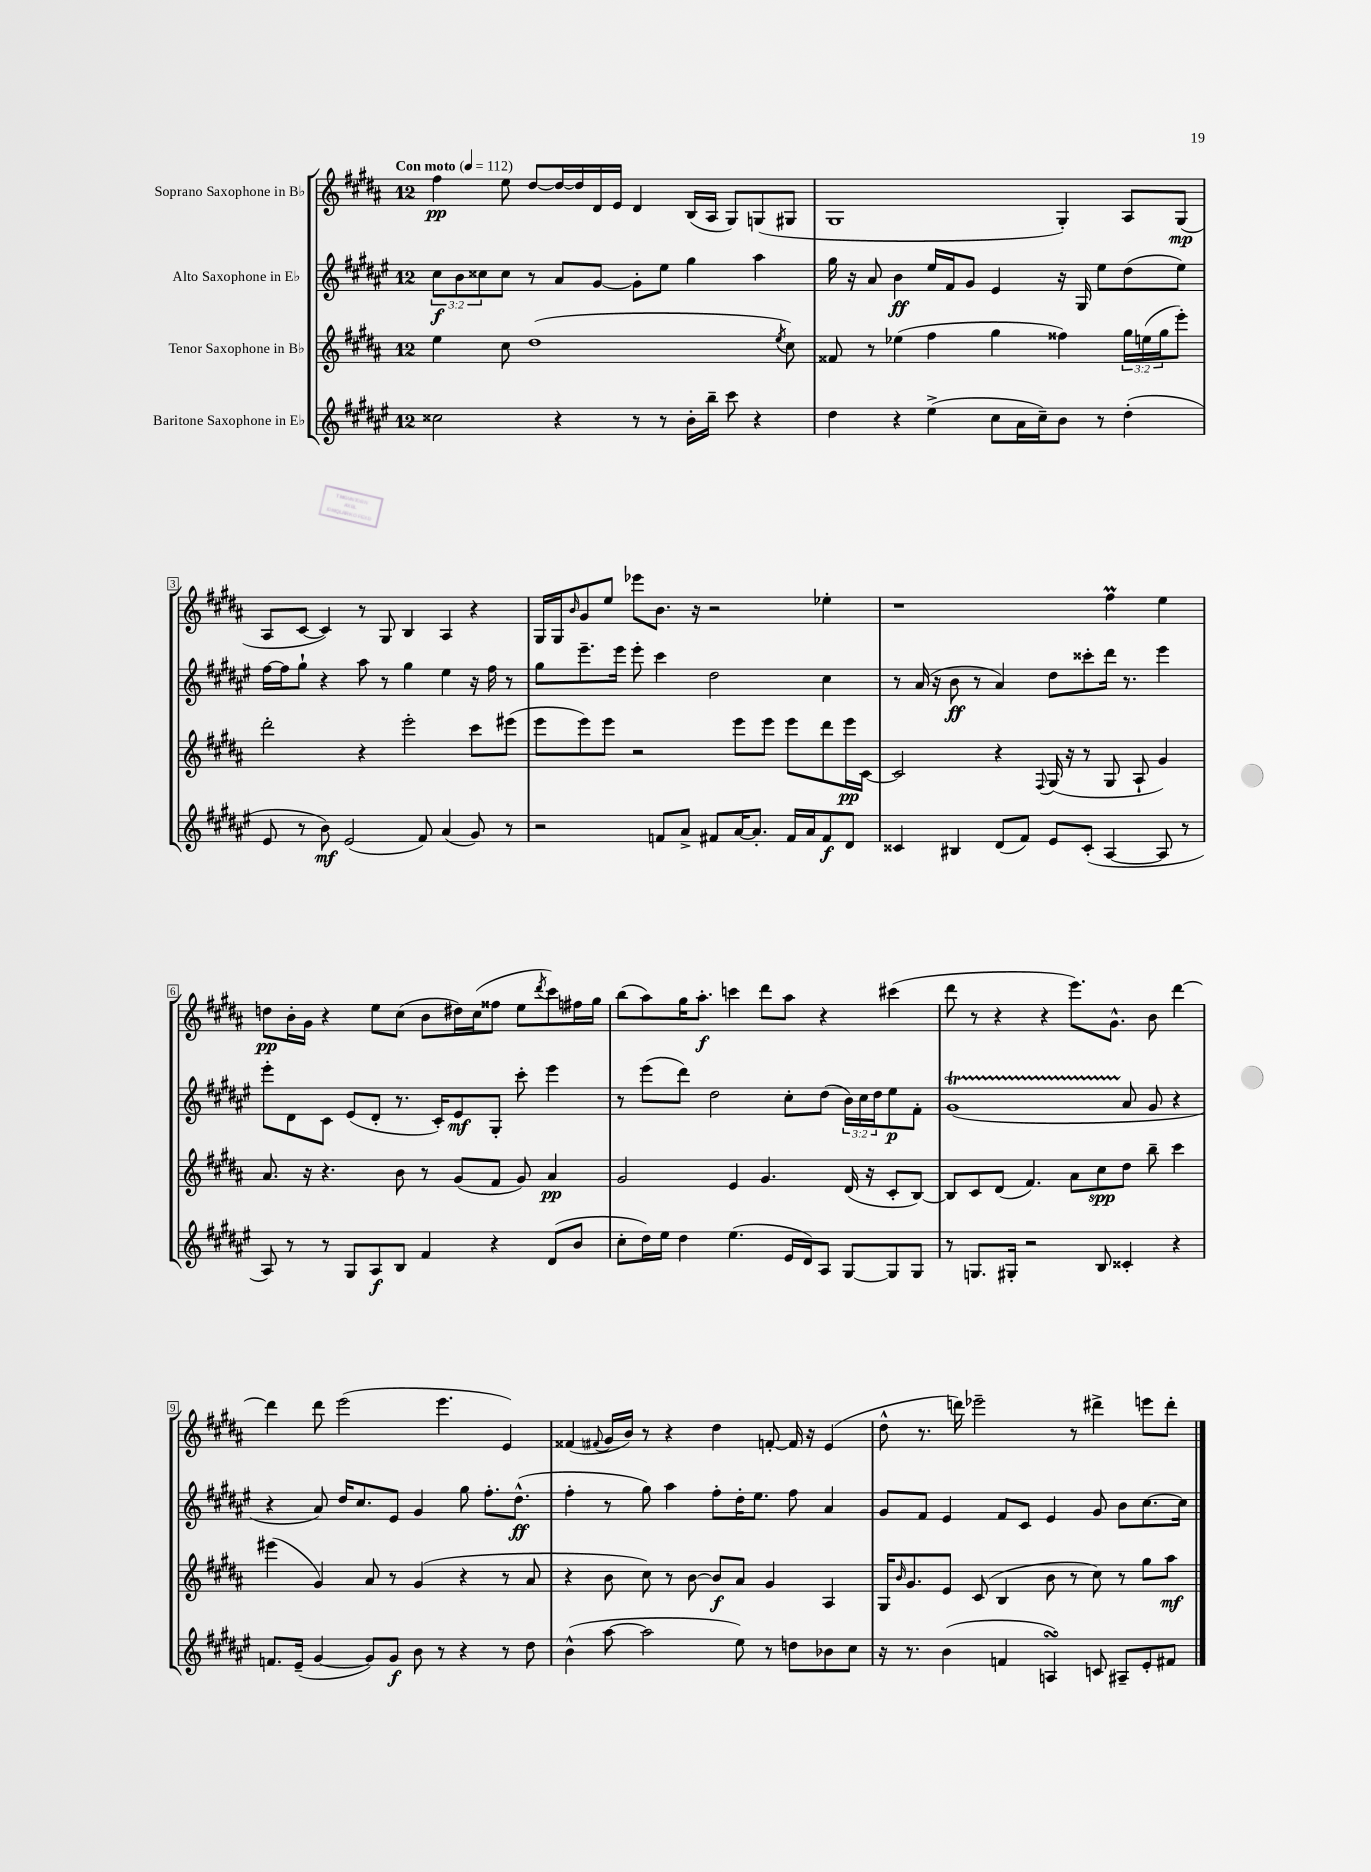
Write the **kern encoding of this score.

**kern	**kern	**kern	**kern
*staff4	*staff3	*staff2	*staff1
*clefG2	*clefG2	*clefG2	*clefG2
*k[f#c#g#d#a#e#]	*k[f#c#g#d#a#]	*k[f#c#g#d#a#e#]	*k[f#c#g#d#a#]
*M12/8	*M12/8	*M12/8	*M12/8
*MM112	*MM112	*MM112	*MM112
2cc##	4ee	12cc#	4ff#
.	.	12b	.
.	.	12cc##	.
.	8cc#	8cc##	8ee
.	(1dd#	8r	[8dd#
4r	.	8a#	16dd#_
.	.	.	16dd#]
.	.	[8g#	16d#
.	.	.	16e
8r	.	8g#']	4d#
8r	.	8ee#	.
16b'	.	4gg#	(16B
16bb~	.	.	16A#
8ccc#	.	.	8G#)
4r	.	4aa#	(8G
.	8qee	.	.
.	8cc#)	.	8G#
=	=	=	=
4dd#	8f##	16gg#	1G#
.	.	16r	.
.	8r	8a#	.
4r	(4ee-	4b	.
(4ee#^	4ff#	16ee#	.
.	.	16f#	.
.	.	8g#	.
8cc#	4gg#	4e#	.
16a#	.	.	.
16cc#~)	.	.	.
8b	4ff##)	16r	4G#')
.	.	16G#	.
8r	.	8ee#	.
(4dd#'	24gg#	(8dd#	8A#
.	(24ee	.	.
.	24gg#	.	.
.	8eee')	8ee#)	(8G#
=	=	=	=
8e#	2ddd#'	[16ff#	8A#
.	.	16ff#]	.
8r	.	8gg#`	[8c#
8b)	.	4r	4c#])
(2e#	.	.	.
.	4r	8aa#	8r
.	.	8r	8G#
.	2eee'	4gg#	4B
8f#)	.	.	.
(4a#	.	4ee#	4A#
8g#)	8ccc#	16r	4r
.	.	16ff#	.
8r	(8eee#	8r	.
=	=	=	=
2r	8eee	8gg#	16G#
.	.	.	16G#
.	.	.	16qqb
.	8eee)	8.eee#~	8g#
.	8eee	.	8ee
.	.	16eee#	.
.	2r	8eee#'	8eee-
8f	.	4ccc#	8.b
8a#^	.	.	.
.	.	.	16r
8f#	.	2dd#	2r
[16a#	8eee	.	.
8.a#']	.	.	.
.	8eee	.	.
16f#	8eee	.	.
16a#	.	.	.
8f#	8ddd#	4cc#	4ee-'
8d#	16eee	.	.
.	[16c#	.	.
=	=	=	=
4c##	2c#]	8r	1r
.	.	(16a#	.
.	.	16r	.
4B#	.	8b	.
.	.	8r	.
(8d#	4r	4a#)	.
8f#)	.	.	.
.	8qqF#	.	.
8e#	(16G#	8dd#	.
.	16r	.	.
(8c##'	8r	8ccc##'	.
[4A#	8G#	16ddd#	4ff#
.	.	8.r	.
.	8A#`	.	.
8A#]	4g#)	4eee#	4ee
8r	.	.	.
=	=	=	=
8A#)	8.a#	8eee#'	8dd
8r	.	8d#	16b'
.	16r	.	16g#
8r	4.r	8c#	4r
8G#	.	(8e#	.
8A#	.	8d#'	8ee
8B	8b	8.r	(8cc#
4f#	8r	.	8b
.	.	16c#')	.
.	(8g#	8e#	16dd#)
.	.	.	(16cc#
4r	8f#	8G#'	8ff##
.	8g#)	8ccc#'	8ee
.	.	.	8qddd#
(8d#	4a#	4eee#	8ccc#)
8b	.	.	16ff#
.	.	.	16gg#
=	=	=	=
8cc#'	2g#	8r	(8bb
16dd#)	.	(8eee#	8aa#)
16ee#	.	.	.
4dd#	.	8ddd#)	16gg#
.	.	.	8.aa#'
.	.	2dd#	.
(4.ee#	4e	.	4ccc
.	4.g#	.	8ddd#
16e#	.	8cc#'	8aa#
16d#)	.	.	.
8A#	.	(8dd#	4r
[8G#	(16d#	24b)	.
.	.	24cc#	.
.	16r	.	.
.	.	24dd#	.
8G#]	8c#'	8ee#	(4ccc#
8G#	[8B)	8f#'	.
=	=	=	=
8r	8B]	(1g#	8ddd#
8.G	8c#	.	8r
.	(8d#	.	4r
16G#'	.	.	.
2r	4.f#)	.	.
.	.	.	4r
.	8a#	.	8.eee)
8B	8cc#	.	.
.	.	.	8.g#^^
4c##'	8dd#	8a#	.
.	8bb~	8g#	8b
4r	4ccc#	4r	[4ddd#
=	=	=	=
8.f	(4eee#	4r	4ddd#]
(16e#~	.	.	.
[4g#	4g#)	8a#)	8ddd#
.	.	16dd#	(2eee
.	.	8.cc#	.
8g#])	8a#	.	.
8g#	8r	8e#	.
8b	(4g#	4g#	.
8r	.	.	4.eee
4r	4r	8gg#	.
.	.	8.ff#'	.
8r	8r	.	4e)
.	.	(8.dd#^^	.
8dd#	8a#	.	.
=	=	=	=
(4b^^	4r	4ff#'	(4f##
.	.	.	8qqf#
[8aa#	8b	8r	16g#
.	.	.	16b)
2aa#]	8cc#)	8gg#)	8r
.	8r	4aa#	4r
.	[8b	.	.
.	8b]	8ff#'	4dd#
8ee#)	8a#	16dd#'	.
.	.	8.ee#	.
8r	4g#	.	[8f'
8dd	.	8ff#	16f]
.	.	.	16r
8b-	4A#	4a#	(4e
8cc#	.	.	.
=	=	=	=
16r	16G#	8g#	8dd#^^
.	16qqb	.	.
8.r	8.g#	.	.
.	.	8f#	8.r
(4b	8e	4e#	.
.	.	.	16ddd)
.	(8c#	.	2eee-~
4f	4B	8f#	.
.	.	8c#	.
4A)	8b	4e#	.
.	8r	.	8r
8c	8cc#)	8g#	4ddd#^
8A#~	8r	8b	.
8e#'	8gg#	[8.cc#	8eee
8f#	8aa#	.	8ddd#'
.	.	16cc#]	.
==	==	==	==
*-	*-	*-	*-
